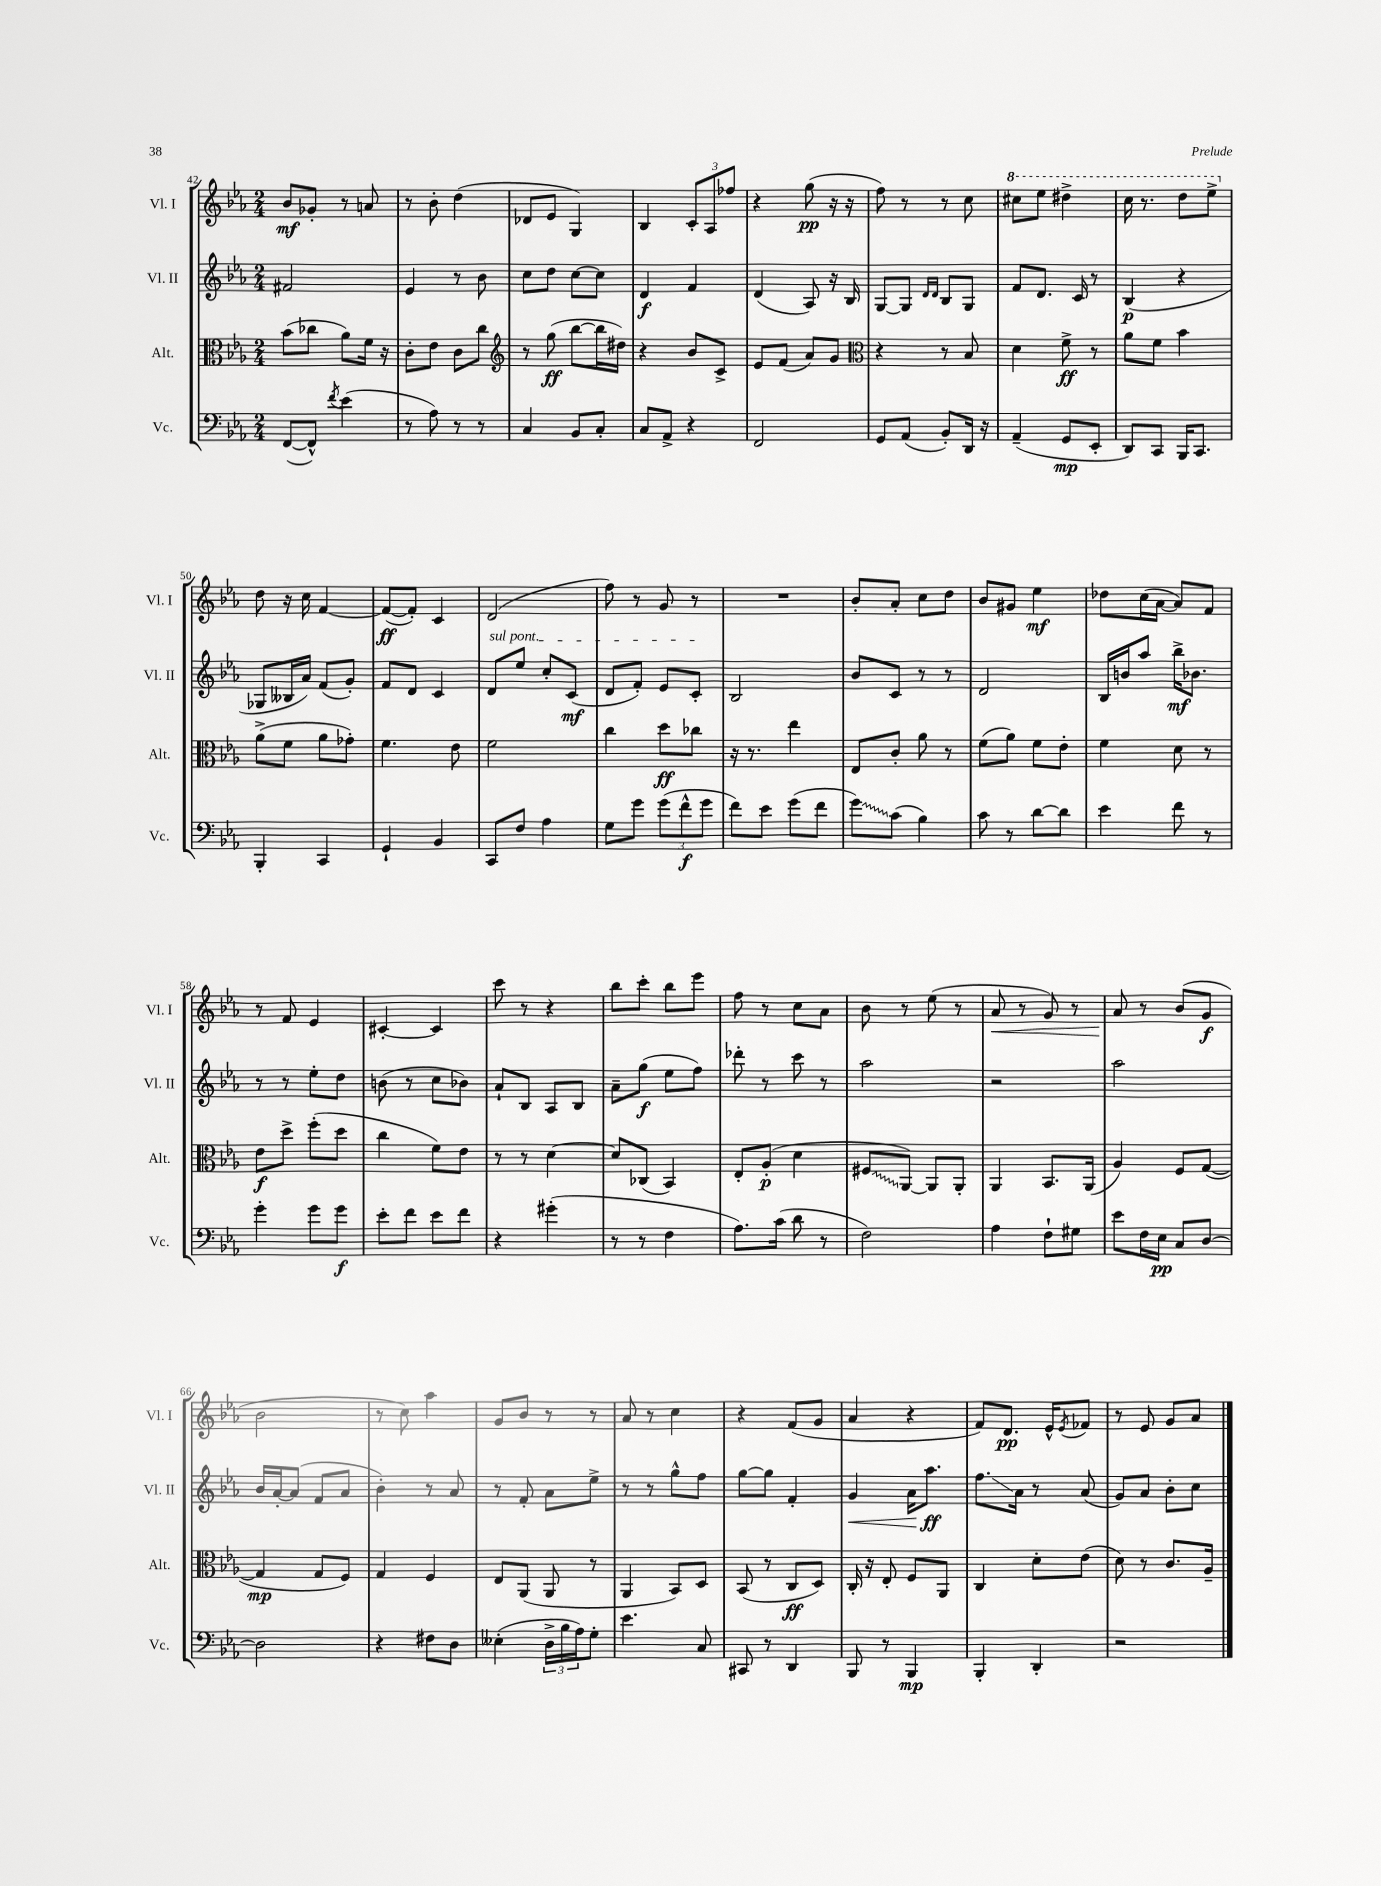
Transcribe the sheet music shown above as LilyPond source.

<<
\new StaffGroup <<
\new Staff = "s0" \with { instrumentName = "Vl. I" shortInstrumentName = "Vl. I" } {
    \clef treble \key ees \major \numericTimeSignature \time 2/4
    bes'8\mf ges'8-. r8 a'8 |
    r8 bes'8-. d''4( |
    des'8 ees'8 g4) |
    bes4 \tuplet 3/2 { c'8-. aes8 fes''8 } |
    r4 g''8\pp( r16 r16 |
    f''8) r8 r8 c''8 |
    \ottava #1 cis'''8 ees'''8 dis'''4-> |
    c'''16 r8. d'''8 ees'''8-> \ottava #0 |
    d''8 r16 c''16 f'4~ |
    f'8~\ff( f'8-.) c'4 |
    d'2( |
    f''8) r8 g'8 r8 |
    R2 |
    bes'8-. aes'8-. c''8 d''8 |
    bes'8 gis'8 ees''4\mf |
    des''8 c''16( aes'16~ aes'8) f'8 |
    r8 f'8 ees'4 |
    cis'4~-. cis'4 |
    c'''8 r8 r4 |
    bes''8 c'''8-. bes''8 ees'''8 |
    f''8 r8 c''8 aes'8 |
    bes'8 r8 ees''8( r8 |
    aes'8\< r8 g'8) r8 |
    aes'8\! r8 bes'8( g'8\f |
    bes'2 |
    r8 c''8) aes''4 |
    g'8 bes'8 r8 r8 |
    aes'8 r8 c''4 |
    r4 f'8( g'8 |
    aes'4 r4 |
    f'8) d'8.\pp ees'16-^ \acciaccatura { ees'8 } fes'8 |
    r8 ees'8 g'8 aes'8 \bar "|." |
}
\new Staff = "s1" \with { instrumentName = "Vl. II" shortInstrumentName = "Vl. II" } {
    \clef treble \key ees \major \numericTimeSignature \time 2/4
    fis'2 |
    ees'4 r8 bes'8 |
    c''8 d''8 c''8~ c''8 |
    d'4\f f'4 |
    d'4( aes8) r16 bes16 |
    g8~ g8 \grace { d'16 d'16 } bes8 g8 |
    f'8 d'8. c'16 r8 |
    bes4\p( r4 |
    ges8 beses16 aes'16) f'8( g'8-.) |
    f'8 d'8 c'4 |
    \once \override TextSpanner.bound-details.left.text = \markup { \italic "sul pont." } d'8\startTextSpan ees''8 c''8-. c'8\mf( |
    d'8 f'8-.) ees'8 c'8-.\stopTextSpan |
    bes2 |
    bes'8 c'8 r8 r8 |
    d'2 |
    bes16 b'16 aes''8 bes''16->\mf bes'8. |
    r8 r8 ees''8-. d''8 |
    b'8( r8 c''8 bes'8) |
    aes'8-! bes8 aes8 bes8 |
    aes'8-- g''8\f( ees''8 f''8) |
    des'''8-. r8 c'''8 r8 |
    aes''2 |
    r2 |
    aes''2 |
    bes'16 aes'16~-. aes'8( f'8 aes'8 |
    bes'4-.) r8 aes'8 |
    r8 f'8-. aes'8 ees''8-> |
    r8 r8 g''8-^ f''8 |
    g''8~ g''8 f'4-. |
    g'4\< aes'16 aes''8.\ff\! |
    f''8.\glissando aes'16 r8 aes'8( |
    g'8) aes'8 bes'8-. c''8 \bar "|." |
}
\new Staff = "s2" \with { instrumentName = "Alt." shortInstrumentName = "Alt." } {
    \clef alto \key ees \major \numericTimeSignature \time 2/4
    bes'8( ces''8 aes'8) f'16 r16 |
    c'8-. ees'8 c'8 c''8 |
    \clef treble r8 g''8\ff( bes''8~ bes''16 dis''16) |
    r4 bes'8 c'8-> |
    ees'8 f'8( aes'8) g'8 |
    \clef alto r4 r8 bes8 |
    d'4 f'8->\ff r8 |
    aes'8 f'8 bes'4 |
    aes'8->( f'8 aes'8 ges'8-.) |
    f'4. ees'8 |
    f'2 |
    c''4 d''8\ff ces''8 |
    r16 r8. ees''4 |
    ees8 c'8-. aes'8 r8 |
    f'8( aes'8) f'8 ees'8-. |
    f'4 d'8 r8 |
    ees'8\f d''8-> f''8-.( d''8 |
    c''4 f'8) ees'8 |
    r8 r8 d'4~ |
    d'8 ces8( bes,4) |
    ees8-. aes8-.\p( d'4 |
    \once \override Glissando.style = #'zigzag fis8\glissando aes,8~) aes,8 aes,8-. |
    aes,4 bes,8. aes,16( |
    aes4) f8 g8~( |
    g4\mp g8 f8) |
    g4 f4 |
    ees8 aes,8( aes,8 r8 |
    aes,4 bes,8) d8 |
    bes,8( r8 c8\ff d8) |
    c16-. r16 ees8-. f8 aes,8 |
    c4 d'8-. ees'8( |
    d'8) r8 c'8. aes16-- \bar "|." |
}
\new Staff = "s3" \with { instrumentName = "Vc." shortInstrumentName = "Vc." } {
    \clef bass \key ees \major \numericTimeSignature \time 2/4
    f,8~( f,8-^) \acciaccatura { f'8 } ees'4( |
    r8 aes8) r8 r8 |
    c4 bes,8 c8-. |
    c8 aes,8-> r4 |
    f,2 |
    g,8 aes,8( bes,8-.) d,16 r16 |
    aes,4--( g,8\mp ees,8-. |
    d,8) c,8 bes,,16 c,8. |
    bes,,4-. c,4 |
    g,4-! bes,4 |
    c,8 f8 aes4 |
    g8 g'8 \tuplet 3/2 { g'8( f'8-^\f g'8 } |
    f'8) ees'8 g'8( f'8 |
    \once \override Glissando.style = #'zigzag g'8\glissando) c'8( bes4) |
    c'8 r8 d'8~ d'8 |
    ees'4 f'8 r8 |
    g'4-. g'8 g'8\f |
    ees'8-. f'8 ees'8 f'8 |
    r4 gis'4-.( |
    r8 r8 f4 |
    aes8.) c'16( d'8 r8 |
    f2) |
    aes4 f8-! gis8 |
    ees'8 f16 ees16\pp c8 d8~ |
    d2 |
    r4 fis8 d8 |
    eeses4-.( \tuplet 3/2 { d16-> bes16 aes16) } g8-. |
    ees'4. c8 |
    cis,8 r8 d,4 |
    bes,,8 r8 bes,,4\mp |
    bes,,4-. d,4-. |
    r2 \bar "|." |
}
>>
>>
\layout { \context { \Score currentBarNumber = #42 } }
